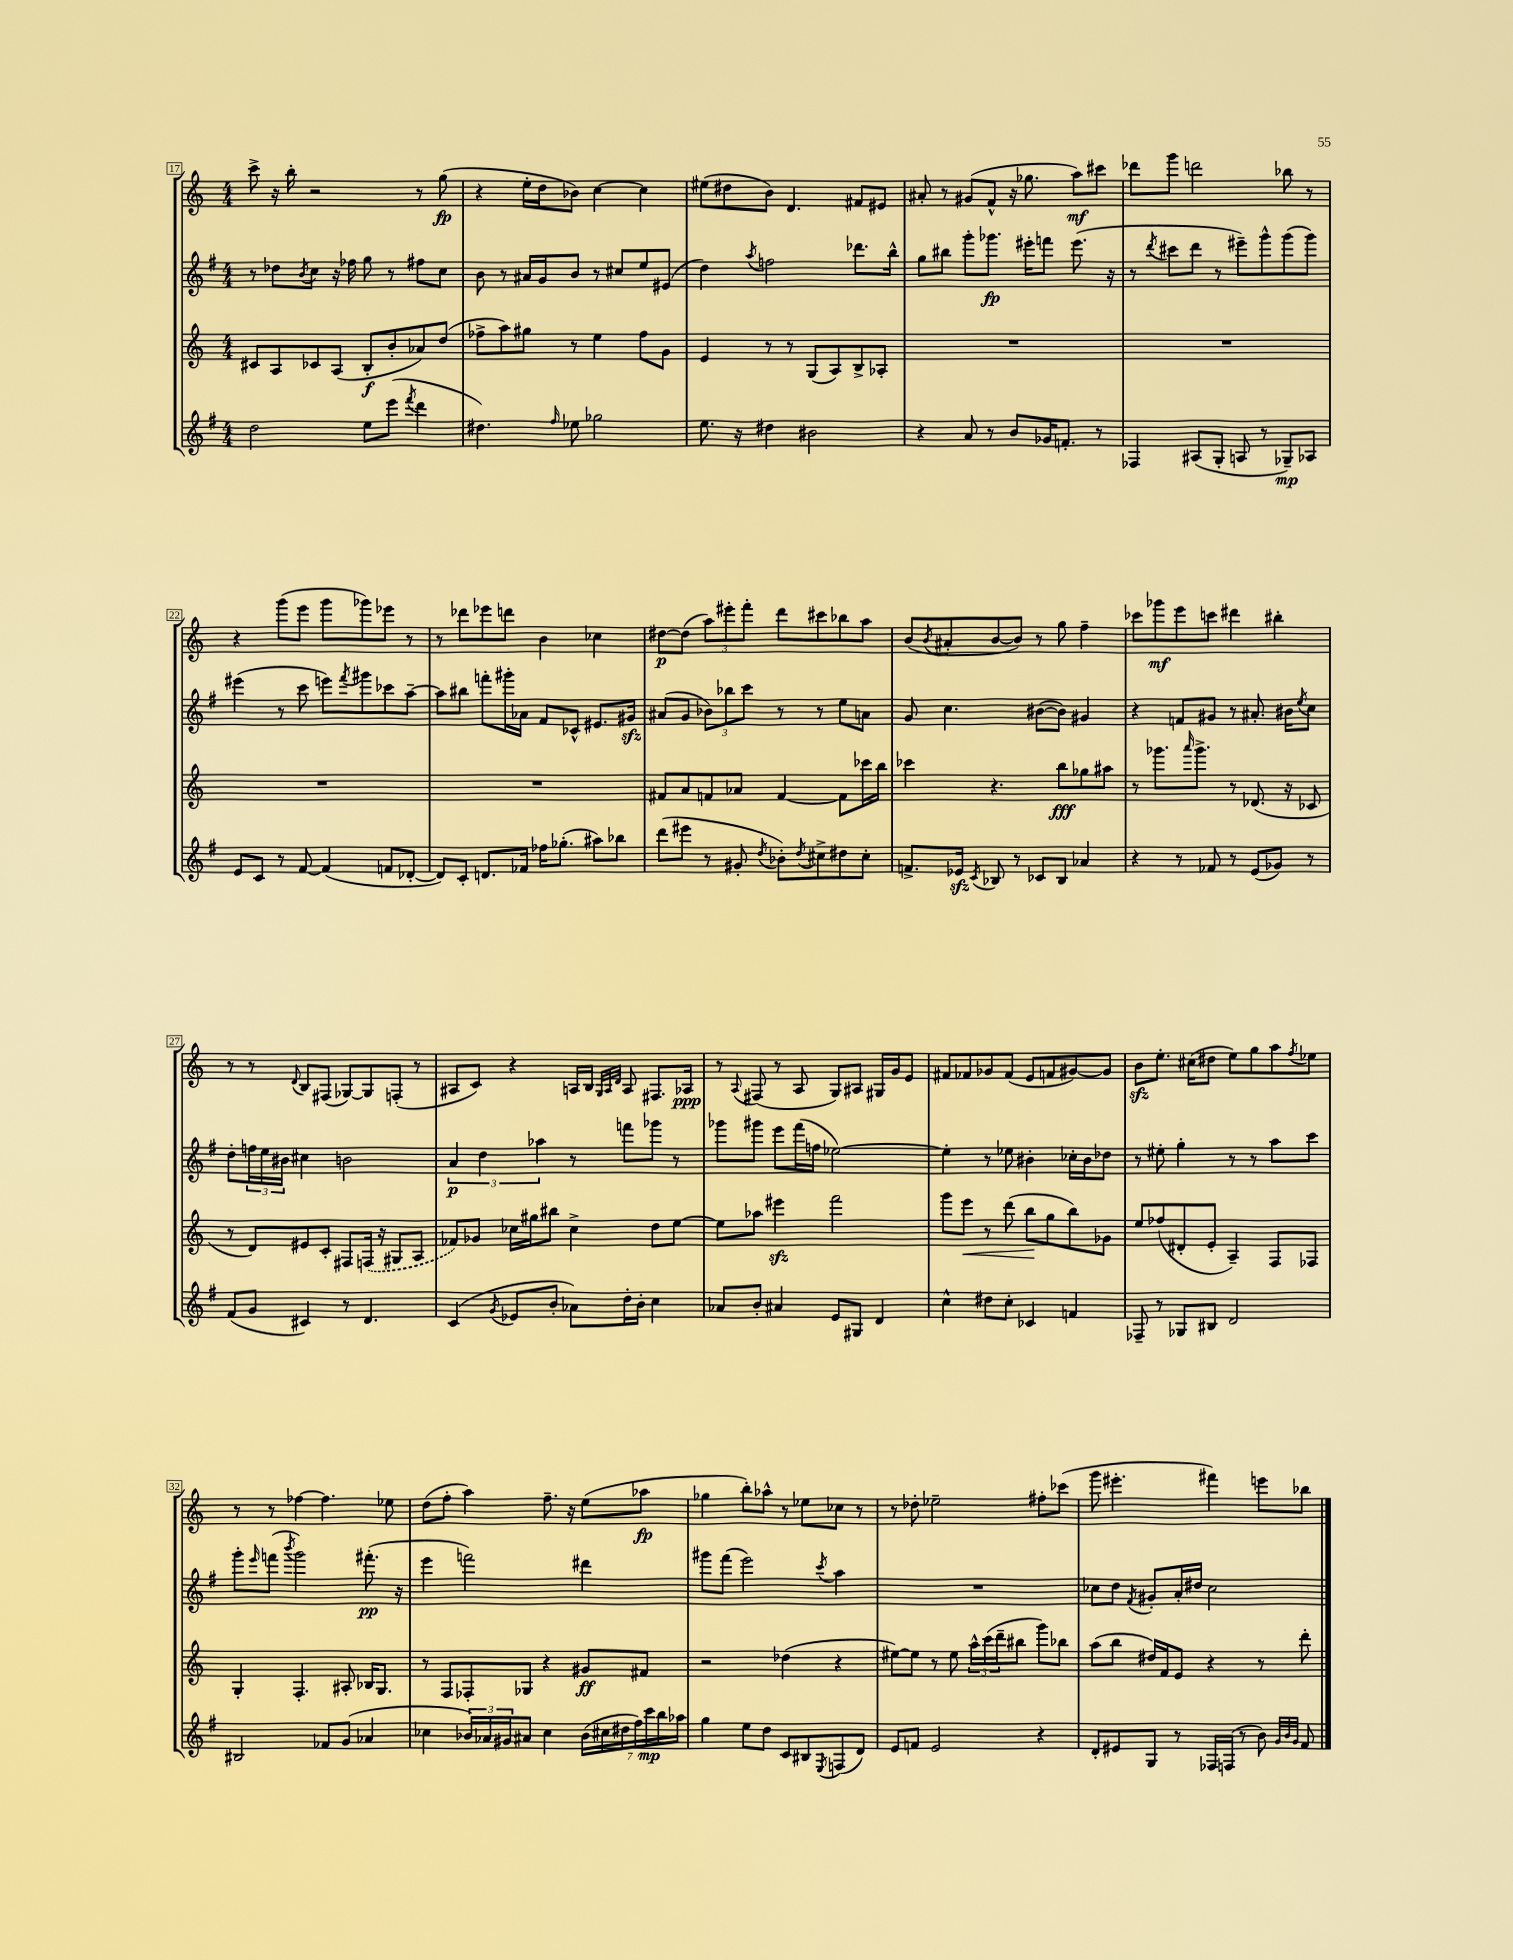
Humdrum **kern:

**kern	**dynam	**kern	**dynam	**kern	**dynam	**kern	**dynam
*part4	*part4	*part3	*part3	*part2	*part2	*part1	*part1
*staff4	*staff4	*staff3	*staff3	*staff2	*staff2	*staff1	*staff1
*clefG2	*	*clefG2	*	*clefG2	*	*clefG2	*
*k[f#]	*	*k[]	*	*k[f#]	*	*k[]	*
*M4/4	*	*M4/4	*	*M4/4	*	*M4/4	*
=17	=17	=17	=17	=17	=17	=17	=17
2dd\	.	8c#X/L	.	8r	.	8ccc^\	.
.	.	8A/	.	8dd-X\L	.	16r	.
.	.	.	.	.	.	16bb'\	.
.	.	.	.	8qb/	.	.	.
.	.	8c-X/	.	8cc\J	.	2r	.
.	.	(8A/J	.	16r	.	.	.
.	.	.	.	16ff-X\	.	.	.
8ee\L	.	8B'/L	f	8gg\	.	.	.
(8eee\J	.	8b'/	.	8r	.	.	.
8qfff#/	.	.	.	.	.	.	.
4ddd\	.	8a-X/)	.	8ff#X\L	.	8r	.
.	.	(8dd/J	.	8cc\J	.	(8gg\	fp
=18	=18	=18	=18	=18	=18	=18	=18
4.dd#X\)	.	8ff-X^\L	.	8b\	.	4r	.
.	.	8aa\)	.	8r	.	.	.
.	.	8gg#X\J	.	16a#X/LL	.	16ee'\LL	.
.	.	.	.	16g/J	.	16dd\J	.
16qqff#/	.	.	.	.	.	.	.
8ee-X\	.	8r	.	8b/J	.	8b-X\J)	.
2gg-X\	.	4ee\	.	8r	.	[4cc\	.
.	.	.	.	8cc#X/L	.	.	.
.	.	8ff-\L	.	8ee/	.	4cc\]	.
.	.	8g\J	.	(8e#X/J	.	.	.
=19	=19	=19	=19	=19	=19	=19	=19
8.ee\	.	4e/	.	4dd\)	.	(8ee#X\L	.
.	.	.	.	.	.	8dd#X\	.
16r	.	.	.	.	.	.	.
.	.	.	.	8qaa/	.	.	.
4dd#X\	.	8r	.	2ffn\	.	8b\J)	.
.	.	8r	.	.	.	4.d/	.
2b#X\	.	(8G/L	.	.	.	.	.
.	.	8A/)	.	.	.	.	.
.	.	8B^/	.	8.ddd-X\L	.	8f#X/L	.
.	.	8A-X'/J	.	.	.	8e#X/J	.
.	.	.	.	16bb^^\Jk	.	.	.
=20	=20	=20	=20	=20	=20	=20	=20
4r	.	1r	.	8gg\L	.	8a#X'/	.
.	.	.	.	8bb#X\J	.	8r	.
8a/	.	.	.	8ggg'\L	.	(8g#X/L	.
8r	.	.	.	8.ggg-X\J	fp	8f^^/J	.
8b/L	.	.	.	.	.	16r	.
.	.	.	.	16eee#X'\KL	.	8.gg-X\	.
16g-X/K	.	.	.	8fffn\J	.	.	.
8.fn'/J	.	.	.	.	.	.	.
.	.	.	.	(8.eee#\	.	8aa\L)	mf
8r	.	.	.	.	.	8ccc#X\J	.
.	.	.	.	16r	.	.	.
=21	=21	=21	=21	=21	=21	=21	=21
4F-X/	.	1r	.	8r	.	8ddd-X\L	.
.	.	.	.	8qddd/	.	.	.
.	.	.	.	8ccc#X\L	.	8ggg\J	.
(8A#X/L	.	.	.	8ddd\J	.	2dddn\	.
8G'/J	.	.	.	8r	.	.	.
8An/	.	.	.	8eee#X~\L)	.	.	.
8r	.	.	.	8ggg^^\	.	.	.
8G-X~/L)	mp	.	.	(8ggg\	.	8bb-X\	.
8A-X/J	.	.	.	8ggg\J)	.	8r	.
!!LO:LB:g=z
=22	=22	=22	=22	=22	=22	=22	=22
8e/L	.	1r	.	(4eee#X\	.	4r	.
8c/J	.	.	.	.	.	.	.
8r	.	.	.	8r	.	(8ggg\L	.
[8f#/	.	.	.	8ccc\	.	8eee\J	.
(4f#/]	.	.	.	8eeen\L)	.	8ggg\L	.
.	.	.	.	8qfff#/	.	.	.
.	.	.	.	8ggg#X\	.	8ggg-X\)	.
8fn/L	.	.	.	8ccc-X\	.	8eee-X\J	.
[8d-X'/J	.	.	.	[8aa~\J	.	8r	.
=23	=23	=23	=23	=23	=23	=23	=23
8d-/L])	.	1r	.	8aa\L]	.	8r	.
8c'/J	.	.	.	8bb#X\J	.	8ddd-X\L	.
8.dn/L	.	.	.	8fffn'\L	.	8eee-X\	.
.	.	.	.	16ggg#X'\L	.	8dddn\J	.
16f-X/Jk	.	.	.	16a-X\JJ	.	.	.
16ff-X\KL	.	.	.	8f#/L	.	4b\	.
(8.gg-X'\J	.	.	.	.	.	.	.
.	.	.	.	8c-X^^/J	.	.	.
8aa#X\L)	.	.	.	8.e#X/L	.	4cc-X\	.
8bb-X\J	.	.	.	.	.	.	.
.	.	.	.	16g#Xzz/Jk	.	.	.
=24	=24	=24	=24	=24	=24	=24	=24
(8ddd\L	.	8f#X/L	.	(8a#X/L	.	[8dd#X\L	p
8eee#X\J	.	8a/	.	8g/J	.	(8dd#\J]	.
8r	.	8fn/	.	12b-X\L)	.	12aa\L)	.
.	.	.	.	12bb-X\	.	12eee#X'\	.
8g#X'/	.	8a-X/J	.	.	.	.	.
.	.	.	.	12ccc\J	.	12fff'\J	.
8qdd/	.	.	.	.	.	.	.
8b-X'\L)	.	[4f/	.	8r	.	8ddd\L	.
8qdd/	.	.	.	.	.	.	.
8cc#X^\	.	.	.	8r	.	8ccc#X\	.
8dd#X\	.	8f\L]	.	8ee\L	.	8bb-X\	.
8cc#'\J	.	16ccc-X\L	.	8an\J	.	8aa\J	.
.	.	16bb\JJ	.	.	.	.	.
=25	=25	=25	=25	=25	=25	=25	=25
8.fn^/L	.	4ccc-X\	.	8g/	.	(8b/L	.
.	.	.	.	.	.	8qb/	.
.	.	.	.	4.cc\	.	8a#X'/	.
16e-Xzz/Jk	.	.	.	.	.	.	.
8qc/	.	.	.	.	.	.	.
8B-X/	.	4.r	.	.	.	[8b/	.
8r	.	.	.	.	.	8b/J])	.
8c-X/L	.	.	.	([8b#X\L	.	8r	.
8B-/J	.	8bb\L	fff	8b#\J])	.	8gg\	.
4a-X/	.	8gg-X\	.	4g#X/	.	4ff~\	.
.	.	8aa#X\J	.	.	.	.	.
=26	=26	=26	=26	=26	=26	=26	=26
4r	.	8r	.	4r	.	8ccc-X\L	.
.	.	8.ggg-X\L	.	.	.	8ggg-X\	mf
8r	.	.	.	8fn/L	.	8eee\	.
.	.	16qqaaa/	.	.	.	.	.
.	.	8.ggg-^\J	.	.	.	.	.
8f-X/	.	.	.	8g#X/J	.	8cccn\J	.
8r	.	8r	.	8r	.	4ddd#X\	.
(8e/L	.	(8.d-X/	.	8.a#X'/	.	.	.
8g-X/J)	.	.	.	.	.	4bb#X'\	.
.	.	16r	.	16b#X\KL	.	.	.
.	.	.	.	8qee/	.	.	.
8r	.	8c-X/	.	8cc\J	.	.	.
!!LO:LB:g=z
=27	=27	=27	=27	=27	=27	=27	=27
(8f#/L	.	8r	.	8dd'\L	.	8r	.
8g/J	.	8d/L)	.	24ffn\L	.	8r	.
.	.	.	.	24ee\	.	.	.
.	.	.	.	24b#X\JJ	.	.	.
.	.	.	.	.	.	8qqd/	.
4c#X/)	.	8e#X/	.	4cc#X\	.	8B/L	.
.	.	8c'/J	.	.	.	(8F#X/J	.
8r	.	8F#X/L	.	2bn\	.	[8G-X/L)	.
4.d/	.	(16Fn/Jk	.	.	.	8G-/]	.
.	.	16r	.	.	.	.	.
.	.	8G#X/L	.	.	.	(8Fn'/J	.
.	.	8A/J	.	.	.	8r	.
=28	=28	=28	=28	=28	=28	=28	=28
(4c/	.	8f-X/L)	.	6a/	p	8A#X/L	.
.	.	8g-X/J	.	.	.	8c/J)	.
.	.	.	.	6dd\	.	.	.
8qg/	.	.	.	.	.	.	.
8e-X/L	.	16cc-X\LL	.	.	.	4r	.
.	.	16gg#X\J	.	.	.	.	.
.	.	.	.	6aa-X\	.	.	.
8b'/J	.	8bb#X\J	.	.	.	.	.
8a-X\L)	.	4cc-^\	.	8r	.	16An/LL	.
.	.	.	.	.	.	16B/JJ	.
.	.	.	.	.	.	32qqG/LLL	.
.	.	.	.	.	.	32qqA/	.
.	.	.	.	.	.	32qqd/JJJ	.
16dd'\L	.	.	.	8fffn\L	.	8A/	.
16b'\JJ	.	.	.	.	.	.	.
4cc\	.	8dd\L	.	8ggg-X\J	.	8.F#X/L	.
.	.	[8ee\J	.	8r	.	.	.
.	.	.	.	.	.	16A-X/Jk	ppp
=29	=29	=29	=29	=29	=29	=29	=29
8a-X/L	.	8ee\L]	.	8ggg-X\L	.	8r	.
.	.	.	.	.	.	8qqA/	.
8b'/J	.	8aa-X\J	.	8ggg#X\J	.	(8F#X/	.
4a#X/	.	4eee#Xzz\	.	8eee\L	.	8r	.
.	.	.	.	(16fff#\L	.	8A/	.
.	.	.	.	16ffn\JJ	.	.	.
8e/L	.	2fff\	.	[2ee-X\)	.	8G/L)	.
8G#X/J	.	.	.	.	.	8A#X/J	.
4d/	.	.	.	.	.	16G#X/LL	.
.	.	.	.	.	.	16g/J	.
.	.	.	.	.	.	8e/J	.
=30	=30	=30	=30	=30	=30	=30	=30
4cc^^\	.	8ggg\L	.	4ee-'\]	.	8f#X/L	.
!	!	!	!LO:HP:b	!	!	!	!
.	.	8eee\J	<	.	.	8f-X/	.
8dd#X\L	.	8r	.	8r	.	8g-X/	.
8cc'\J	.	(8ddd\	.	8ee-X\	.	(8f-/J	.
4c-X/	.	8bb\L	.	4b#X'\	.	8e/L	.
.	.	8gg\	[	.	.	8fn/	.
4fn/	.	8bb\)	.	16cc-X'\LL	.	[8g#X/)	.
.	.	.	.	16b#\J	.	.	.
.	.	8g-X\J	.	8dd-X\J	.	8g#/J]	.
=31	=31	=31	=31	=31	=31	=31	=31
8F-X~/	.	8ee/L	.	8r	.	8bzz\L	.
8r	.	(8ff-X/	.	8ee#X'\	.	8.ee'\J	.
8G-X/L	.	8d#X'/	.	4gg'\	.	.	.
.	.	.	.	.	.	(16cc#X\KL	.
8B#X/J	.	8e'/J	.	.	.	8dd#X\J	.
2d/	.	4A~/)	.	8r	.	8ee\L)	.
.	.	.	.	8r	.	8gg\	.
.	.	8F/L	.	8aa\L	.	8aa\	.
.	.	.	.	.	.	8qff/	.
.	.	8F-X/J	.	8ccc\J	.	8ee-X\J	.
!!LO:LB:g=z
=32	=32	=32	=32	=32	=32	=32	=32
2B#X/	.	4G'/	.	8ggg'\L	.	8r	.
.	.	.	.	16qqeee/	.	.	.
.	.	.	.	(8fffn\J	.	8r	.
.	.	.	.	8qbbb/	.	.	.
.	.	4.F'/	.	2ggg\)	.	[4ff-X\	.
8f-X/L	.	.	.	.	.	4.ff-\]	.
(8g/J	.	8A#X'/	.	.	.	.	.
4a-X/	.	16B-X/KL	.	(8.fff#X'\	pp	.	.
.	.	8.G/J	.	.	.	.	.
.	.	.	.	.	.	8ee-X\	.
.	.	.	.	16r	.	.	.
=33	=33	=33	=33	=33	=33	=33	=33
4cc-X\	.	8r	.	4eee\	.	(8dd\L	.
.	.	8F/L	.	.	.	8ff'\J	.
24b-X/LL)	.	8F-X'/	.	2fffn\)	.	4aa\)	.
24a-X/	.	.	.	.	.	.	.
24g#X/J	.	.	.	.	.	.	.
8a#X/J	.	8G-X/J	.	.	.	.	.
4cc-\	.	4r	.	.	.	8.ff~\	.
.	.	.	.	.	.	16r	.
(28b-\LL	.	8g#X/L	ff	4ddd#X\	.	(8ee\L	.
28cc#X\	.	.	.	.	.	.	.
28dd#X\	.	.	.	.	.	.	.
28ff#\)	.	.	.	.	.	.	.
.	.	8f#X/J	.	.	.	8aa-X\J	fp
28ccc\	mp	.	.	.	.	.	.
28bb\	.	.	.	.	.	.	.
28aa-X\JJ	.	.	.	.	.	.	.
=34	=34	=34	=34	=34	=34	=34	=34
4gg\	.	2r	.	8ggg#X\L	.	4gg-X\	.
.	.	.	.	(8fff#\J	.	.	.
8ee\L	.	.	.	2eee\)	.	8bb'\L)	.
8dd\J	.	.	.	.	.	8aa-X^^\J	.
8c/L	.	(4dd-X\	.	.	.	8r	.
8B#X/	.	.	.	.	.	8ee-X\L	.
8qE/	.	.	.	8qccc/	.	.	.
(8Fn/	.	4r	.	4aa\	.	8cc-X\J	.
8d/J)	.	.	.	.	.	8r	.
=35	=35	=35	=35	=35	=35	=35	=35
8e/L	.	[8ee#X\L)	.	1r	.	8r	.
8fn/J	.	8ee#\J]	.	.	.	8dd-X'\	.
2e/	.	8r	.	.	.	2ee-X~\	.
.	.	8ee#\	.	.	.	.	.
.	.	24aa^^\LL	.	.	.	.	.
.	.	(24ccc\	.	.	.	.	.
.	.	24ddd~\J	.	.	.	.	.
.	.	8bb#X\J	.	.	.	.	.
4r	.	8ggg\L)	.	.	.	8ff#X'\L	.
.	.	8bb-X\J	.	.	.	(8ccc-X\J	.
=36	=36	=36	=36	=36	=36	=36	=36
8d'/L	.	(8aa\L	.	8cc-X\L	.	8ggg\	.
8e#X/	.	8bb\J	.	8dd\J	.	4.eee#X'\	.
.	.	.	.	8qf#/	.	.	.
8G/J	.	16dd#X/LL)	.	8g#X'/L	.	.	.
.	.	16f/J	.	.	.	.	.
8r	.	8e/J	.	16a'/L	.	.	.
.	.	.	.	16dd#X/JJ	.	.	.
16F-X/LL	.	4r	.	2cc-\	.	4fff#X\)	.
(16Fn/JJ	.	.	.	.	.	.	.
8r	.	.	.	.	.	.	.
8b\)	.	8r	.	.	.	8eeen\L	.
32qqg/LLL	.	.	.	.	.	.	.
32qqb/	.	.	.	.	.	.	.
32qqg/JJJ	.	.	.	.	.	.	.
8f#/	.	8ddd'\	.	.	.	8bb-X\J	.
==	==	==	==	==	==	==	==
*-	*-	*-	*-	*-	*-	*-	*-
